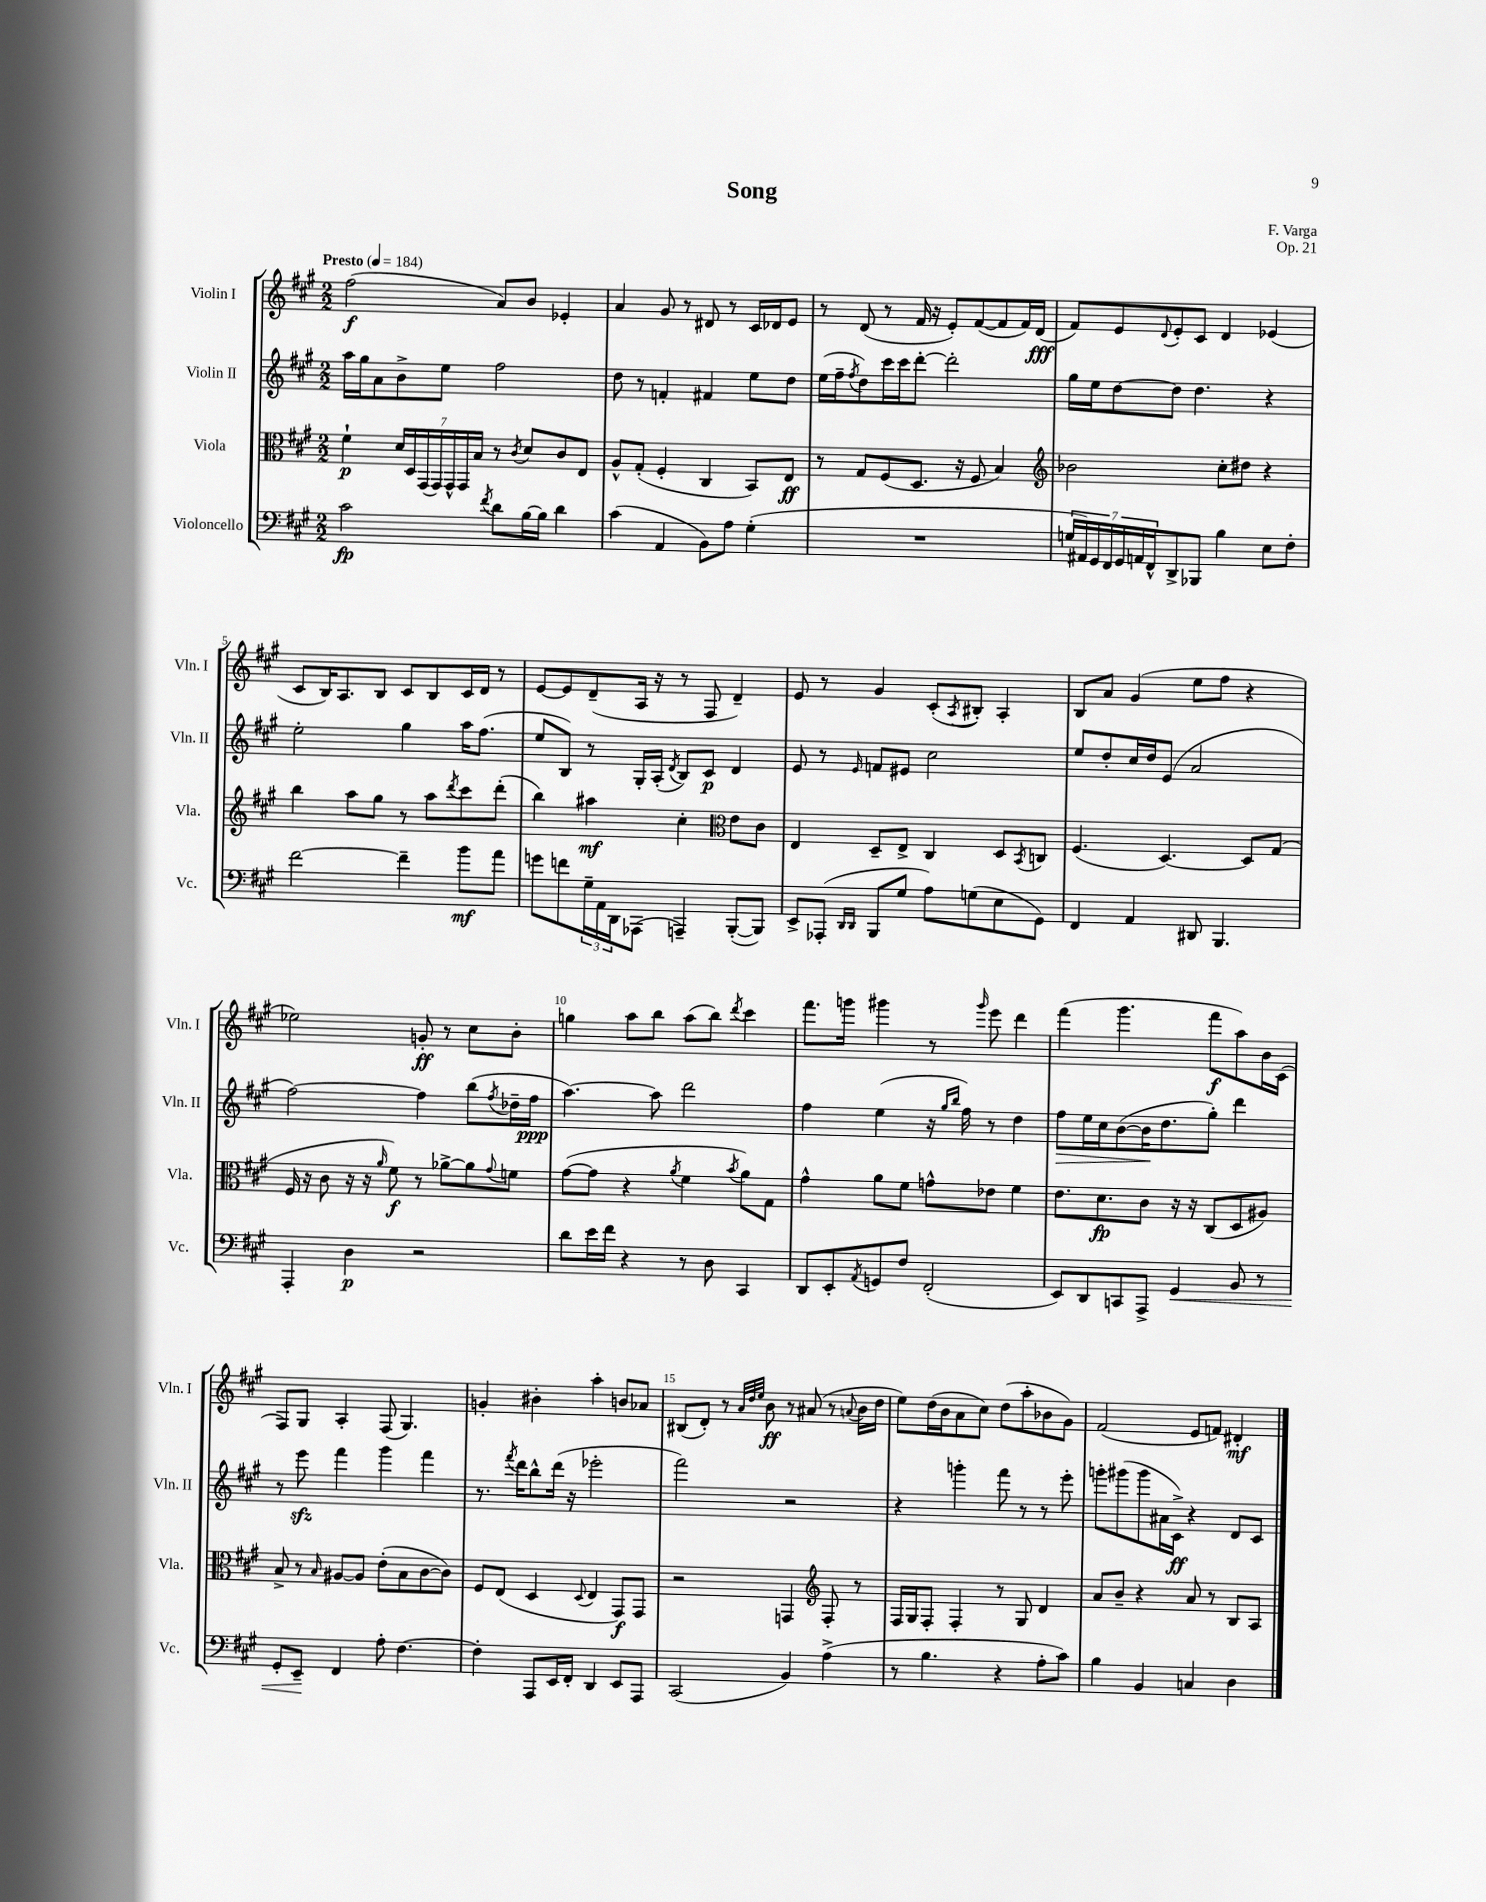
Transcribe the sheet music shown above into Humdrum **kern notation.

**kern	**kern	**kern	**kern
*staff4	*staff3	*staff2	*staff1
*clefF4	*clefC3	*clefG2	*clefG2
*k[f#c#g#]	*k[f#c#g#]	*k[f#c#g#]	*k[f#c#g#]
*M2/2	*M2/2	*M2/2	*M2/2
*MM184	*MM184	*MM184	*MM184
2c#\	4f#`\	16aa\LL	(2ff#\
.	.	16gg#\J	.
.	.	8a\	.
.	28d/LL	8b^\	.
.	28D/	.	.
.	(28GG#/	.	.
.	28GG#/)	.	.
.	.	8ee\J	.
.	28GG#^^/	.	.
.	28GG#/	.	.
.	28B/JJ	.	.
8qf#/	.	.	.
8d\L	8r	2ff#\	8a/L)
.	8qc#/	.	.
[16B\L	8d/L	.	8b/J
16B\]JJ	.	.	.
4d\	8c#/	.	4e-'/
.	8E/J	.	.
=	=	=	=
(4c#\	8A^^/L	8dd\	4a/
.	(8G#'/J	8r	.
4AA/	4F#'/	4f'/	8g#/
.	.	.	8r
8BB\L)	4C#/	4f#/	8d#/
8A\J	.	.	8r
(4G#'\	8BB/L)	8ee\L	16c#/LL
.	.	.	16d-/J
.	8E/J	8dd\J	8e/J
=	=	=	=
1r	8r	(16ee\LL	8r
.	.	16ff#~\J	.
.	.	8qff#/	.
.	8G#/L	8dd\)	(8d/
.	(8F#/	16ccc#\L	8r
.	.	16ccc#\J	.
.	8.D/J	[8ddd'\J	16f#/
.	.	.	16r
.	.	2ddd'\]	8e'/L)
.	16r	.	.
.	8F#/	.	([8f#/
.	4B/)	.	8f#/]
.	.	.	16f#/L)
.	.	.	(16d/JJ
=	=	=	=
*	*clefG2	*	*
28G/LL	2b-\	16gg#\LL	8f#/L)
28AA#/)	.	.	.
.	.	16ee\J	.
28GG#/	.	.	.
28FF#/	.	.	.
.	.	[8dd\	8e/
28GG#/	.	.	.
28AA/	.	.	.
28FF#^^/J	.	.	.
.	.	.	8qqd/
8DD^/	.	8dd\]J	8e'/
8BBB-/J	.	4.dd\	8c#/J
4B\	8cc#'\L	.	4d/
.	8dd#\J	.	.
8E\L	4r	4r	(4e-/
8F#'\J	.	.	.
=	=	=	=
[2f#\	4bb\	2ee'\	8c#/L
.	.	.	16B/K)
.	.	.	8.A/
.	8aa\L	.	.
.	8gg#\J	.	8B/J
4f#~\]	8r	4gg#\	8c#/L
.	8aa\L	.	8B/
.	8qddd/	.	.
8b\L	8ccc#\	16aa\LK	16c#/L
.	.	(8.ff#\J	16d/JJ
8a\J	(8ddd'\J	.	8r
=	=	=	=
8g\L	4bb\)	8ee/L	[8e/L
8f\	.	8B/J)	8e/]
24G#~\L	4aa#\	8r	(8d~/
24AA\	.	.	.
24DD\J	.	.	.
(8AAA-\J	.	16G#'/LL	16A/Jk
.	.	(16A'/JJ	16r
.	.	8qd/	.
4AAA~/)	4cc#'\	8B/L)	8r
.	.	8c#/J	8F#/
*	*clefC3	*	*
([8BBB'/L	8e\L	4d/	4d~/)
8BBB/]J)	8c#\J	.	.
=	=	=	=
8EE^/L	4E/	8e/	8e/
(8AAA-'/J	.	8r	8r
16qqDD/LL	.	.	.
16qqDD/JJ	.	16qqe/	.
8BBB/L	8D~/L	8f/L	4g#/
8G#/J	8E^/J	8e#/J	.
8A\L)	4C#/	2cc#\	(8c#'/L
.	.	.	8qA/
(8G\	.	.	8B#'/J)
8E\	8D/L	.	4A'/
.	8qBB/	.	.
8GG#\J)	8C/J	.	.
=	=	=	=
4FF#/	(4.F#/	8ee/L	8B/L
.	.	8dd'/	8a/J
4AA/	.	16cc#/L	(4g#/
.	.	16dd/J	.
.	[4.D/)	(8e/J	.
8DD#/	.	2a/	8ee\L
4.BBB/	.	.	8ff#\J
.	8D/]L	.	4r
.	(8G#/J	.	.
=	=	=	=
4AAA'/	16F#/	[2ff#\)	2ee-\)
.	16r	.	.
.	8c#\	.	.
4D\	16r	.	.
.	16r	.	.
.	16qqa/	.	.
.	8f#\)	.	.
2r	8r	4ff#\]	8g'/
.	[8a-^\L	.	8r
.	8a-\]	(8bb\L	8cc#\L
.	8qqg#/	8qff#/	.
.	8f\J	16dd-~\L	8b'\J
.	.	16ff#\JJ	.
=	=	=	=
8d\L	([8g#\L	[4.aa\)	4gg\
16e\L	8g#\]J	.	.
16f#\JJ	.	.	.
4r	4r	.	8aa\L
.	.	8aa\]	8bb\J
.	8qa/	.	.
8r	4f#\	2ddd\	(8aa\L
8D\	.	.	8bb\J)
.	8qb/	.	8qddd/
4CC#/	8a\L)	.	4ccc#\
.	8G#\J	.	.
=	=	=	=
8DD/L	4g#^^\	4ff#\	8.fff#\L
8EE'/	.	.	.
.	.	.	16ggg\Jk
8qAA/	.	.	.
8GG/	8a\L	(4ee\	4ggg#\
8F#/J	8f#\J	.	.
(2FF#'/	8g^^\L	16r	8r
.	.	16qqgg#/LL	.
.	.	16qqbb/JJ	.
.	.	16ff#\)	.
.	.	.	16qqggg#/
.	8e-\J	8r	8eee\
.	4f#\	4dd\	4ddd\
=	=	=	=
8EE/L)	8.e\L	8ff#\L	(4fff#\
8DD/	.	16ee\L	.
.	8.d\	16cc#\J	.
8CC/	.	([8b\	4.ggg#\
8AAA^/J	8c#\J	16b\]K	.
.	.	8.dd\	.
4GG#/	16r	.	.
.	16r	.	.
.	(8C#/L	8gg#'\J)	8fff#\L
8BB/	8D/	4ddd\	8aa\)
8r	8A#/J)	.	16b\L
.	.	.	(16c#\JJ
=	=	=	=
8GG#'/L	8B^/	8r	8F#/L)
8EE~/J	8r	8eee\	8G#/J
.	16qqB/	.	.
4FF#/	[8A#/L	4fff#\	4A'/
.	8A#/]J	.	.
8A'\	(8e'\L	4ggg#\	(8F#/
[4.F#\	8B\	.	4.G#/)
.	[8c#\	4fff#\	.
.	8c#\]J)	.	.
=	=	=	=
4F#'\]	8F#/L	8.r	4g'/
.	(8E/J	.	.
.	.	8qfff#/	.
.	.	16ddd\LK	.
8AAA/L	4D/	8bb^^\	4b#'\
16EE/L	.	(16ddd\Jk	.
16FF#'/JJ	.	16r	.
.	8qqD/	.	.
4DD/	4E/	2eee-'\	4aa'\
8EE/L	8GG#/L)	.	8b/L
8AAA/J	8GG#/J	.	8a-/J
=	=	=	=
(2CC#/	2r	2fff#\)	(8B#/L
.	.	.	8d'/J)
.	.	.	8r
.	.	.	32qqa/LLL
.	.	.	32qqdd/
.	.	.	32qqee/JJJ
.	.	.	8b\
4BB/)	4GG/	2r	8r
.	.	.	(8a#/
*	*clefG2	*	*
(4A^\	8F#'/	.	8r
.	.	.	8qqa/
.	8r	.	16b\LL
.	.	.	16dd\JJ
=	=	=	=
8r	16F#/LL	4r	8ee\L)
.	16G#/J	.	.
4.B\	8F#'/J	.	(16dd\L
.	.	.	16b\J
.	4F#'/	4ggg'\	8a\
.	.	.	8cc#\J)
4r	8r	8fff#\	(8dd\L
.	8G#/	8r	8aa'\
8A'\L	4d/	8r	8b-\
8c#\J)	.	8eee'\	8g#\J)
=	=	=	=
4B\	8a/L	8ggg'\L	(2f#/
.	8b~/J	(8ggg#\	.
4BB/	4r	8ggg#\	.
.	.	16a#\L	.
.	.	16c#^\JJ)	.
4C/	8a/	4r	8e/L
.	8r	.	8f/J)
4D\	8B/L	8d/L	4d#'/
.	8A/J	8c#/J	.
==	==	==	==
*-	*-	*-	*-
